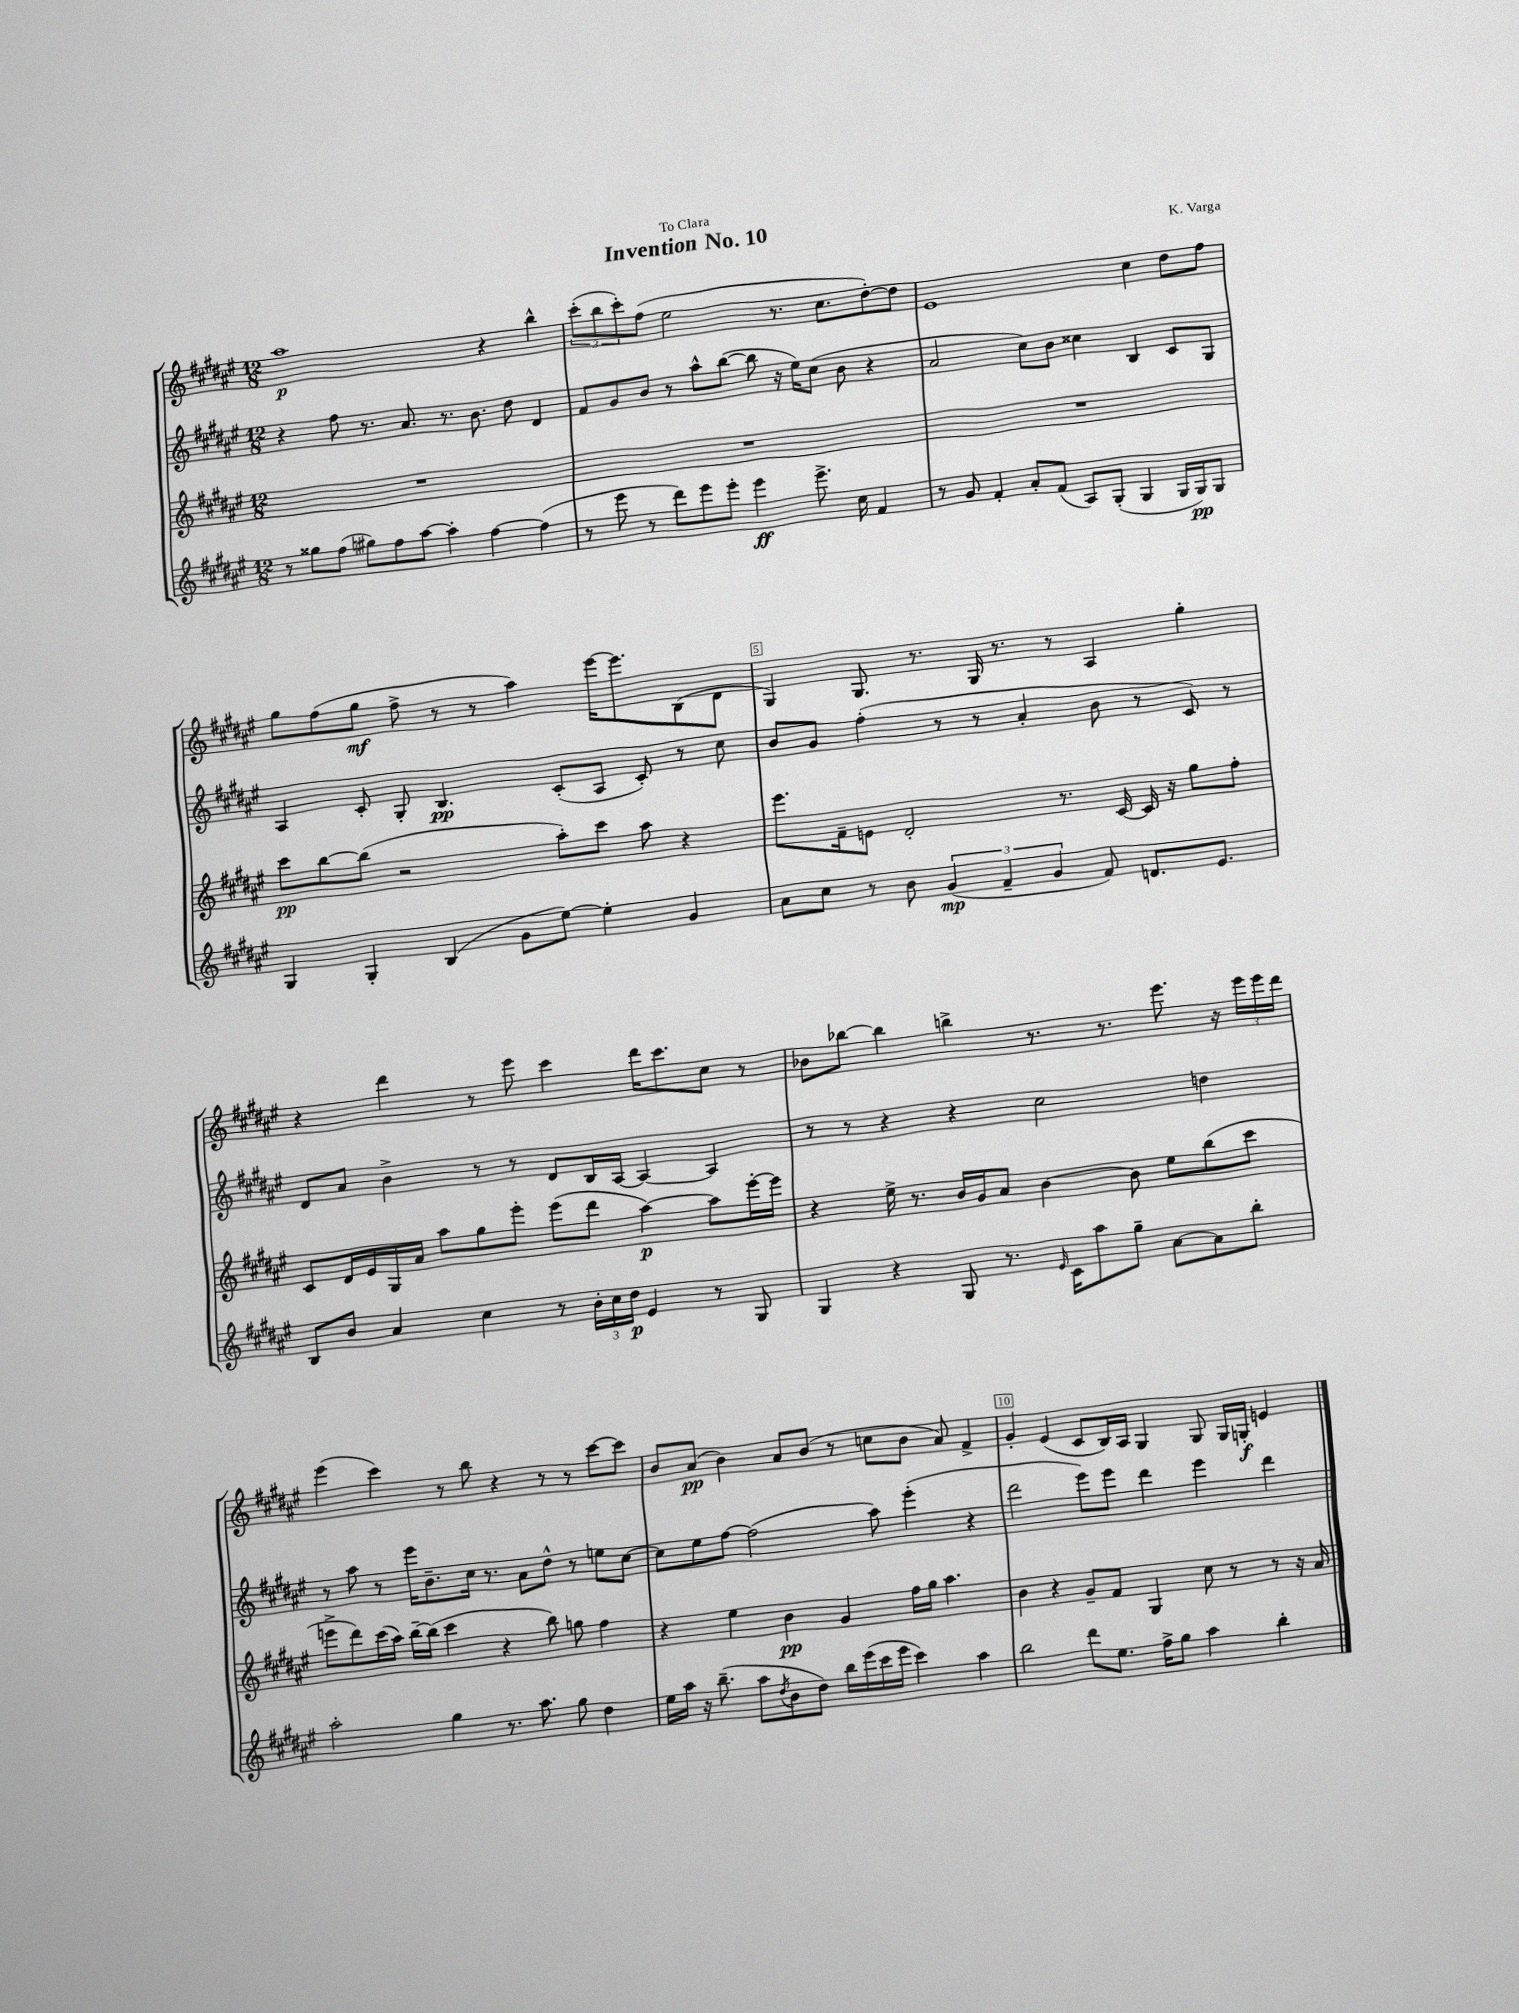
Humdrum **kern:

**kern	**dynam	**kern	**dynam	**kern	**dynam	**kern	**dynam
*part4	*part4	*part3	*part3	*part2	*part2	*part1	*part1
*staff4	*staff4	*staff3	*staff3	*staff2	*staff2	*staff1	*staff1
*clefG2	*	*clefG2	*	*clefG2	*	*clefG2	*
*k[f#c#g#d#a#e#]	*	*k[f#c#g#d#a#e#]	*	*k[f#c#g#d#a#e#]	*	*k[f#c#g#d#a#e#]	*
*M12/8	*	*M12/8	*	*M12/8	*	*M12/8	*
=1	=1	=1	=1	=1	=1	=1	=1
8r	.	1.r	.	4r	.	1aa#	p
8gg##X\L	.	.	.	.	.	.	.
(8ff#\J	.	.	.	8ff#\	.	.	.
8gg#X\L)	.	.	.	8.r	.	.	.
8ff#\	.	.	.	.	.	.	.
.	.	.	.	8.a#/	.	.	.
[8aa#\J	.	.	.	.	.	.	.
4aa#'\]	.	.	.	8.r	.	.	.
.	.	.	.	8.b\	.	.	.
[4ff#\	.	.	.	.	.	4r	.
.	.	.	.	8dd#\	.	.	.
(4ff#\]	.	.	.	4d#/	.	4bb^^\	.
=2	=2	=2	=2	=2	=2	=2	=2
8r	.	1.r	.	8f#/L	.	(12ccc#'\L	.
.	.	.	.	.	.	12bb\	.
8eee#\	.	.	.	8g#/	.	.	.
.	.	.	.	.	.	12ccc#'\)	.
8r	.	.	.	8b/J	.	(8ff#\J	.
8ddd#\L)	.	.	.	8r	.	2ee#\	.
8eee#\	.	.	.	8aa#^^\L	.	.	.
8eee#'\J	.	.	.	([8bb\J	.	.	.
4eee#\	ff	.	.	8bb\]	.	.	.
.	.	.	.	16r	.	8.r	.
.	.	.	.	16ee#\KL)	.	.	.
8.eee#^\	.	.	.	(8cc#\J	.	.	.
.	.	.	.	.	.	8.cc#\L	.
.	.	.	.	8b\	.	.	.
16cc#\	.	.	.	.	.	.	.
4f#/	.	.	.	4r	.	[8dd#'\)	.
.	.	.	.	.	.	8dd#\J]	.
=3	=3	=3	=3	=3	=3	=3	=3
8r	.	1.r	.	2a#/	.	1e#	.
8g#/	.	.	.	.	.	.	.
4f#'/	.	.	.	.	.	.	.
8a#'/L	.	.	.	8cc#\L)	.	.	.
(8f#/J	.	.	.	8b\J	.	.	.
8A#/L)	.	.	.	4cc##X\	.	.	.
(8G#'/J	.	.	.	.	.	.	.
4G#/	.	.	.	4B/	.	4cc#\	.
16G#/LL	.	.	.	8c#/L	.	8dd#\L	.
16G#/J)	pp	.	.	.	.	.	.
8G#/J	.	.	.	8G#/J	.	8ff#\J	.
!!LO:LB:g=z
=4	=4	=4	=4	=4	=4	=4	=4
4G#/	.	8ccc#\L	pp	4A#/	.	8gg#\L	.
.	.	[8bb\	.	.	.	(8ff#\	.
4G#'/	.	(8bb\J]	.	8c#'/	.	8gg#\J	mf
.	.	2r	.	8G#'/	.	8ff#^\	.
(4B/	.	.	.	4.B/	pp	8r	.
.	.	.	.	.	.	8r	.
8g#\L	.	.	.	.	.	4aa#\)	.
[8ee#\J)	.	8aa#'\L)	.	(8c#'/L	.	.	.
4ee#'\]	.	8ccc#\J	.	8A#/J	.	[16eee#\KL	.
.	.	.	.	.	.	8.eee#\]	.
.	.	8aa#\	.	8c#'/)	.	.	.
4g#/	.	4r	.	8r	.	(8B\	.
.	.	.	.	8cc#\	.	8d#\J	.
=5	=5	=5	=5	=5	=5	=5	=5
8a#\L	.	8.eee#\L	.	8b/L	.	4G#/)	.
8cc#\J	.	.	.	8g#/J	.	.	.
.	.	16f#~\k	.	.	.	.	.
8r	.	8en\J	.	(4ff#'\	.	8.G#/	.
8b\	.	2d#'/	.	.	.	.	.
.	.	.	.	.	.	8.r	.
(6g#/	mp	.	.	8r	.	.	.
.	.	.	.	8r	.	16G#/	.
6f#~/	.	.	.	.	.	.	.
.	.	.	.	.	.	8.r	.
.	.	.	.	4a#'/	.	.	.
6g#/	.	.	.	.	.	.	.
.	.	8.r	.	.	.	8r	.
8f#/)	.	.	.	8b\	.	4A#/	.
.	.	[16c#/	.	.	.	.	.
8.dn/L	.	16c#/]	.	8r	.	.	.
.	.	16r	.	.	.	.	.
.	.	8gg#\L	.	8c#/)	.	4gg#'\	.
8.e#/J	.	.	.	.	.	.	.
.	.	8ff#'\J	.	8r	.	.	.
!!LO:LB:g=z
=6	=6	=6	=6	=6	=6	=6	=6
8B/L	.	8c#/L	.	8d#/L	.	4r	.
8b/J	.	16d#/L	.	8a#/J	.	.	.
.	.	16e#/	.	.	.	.	.
4a#/	.	16G#/	.	4b^\	.	4ddd#\	.
.	.	16a#/JJ	.	.	.	.	.
.	.	8aa#\L	.	.	.	.	.
4cc#\	.	8gg#\	.	8r	.	8r	.
.	.	8eee#'\J	.	8r	.	8eee#\	.
8r	.	(8eee#\L	.	8d#/L	.	4ccc#\	.
24b'\LL	.	8ddd#\J	.	16B/L	.	.	.
24cc#\	.	.	.	.	.	.	.
.	.	.	.	[16A#/JJ	.	.	.
24dd#\JJ	p	.	.	.	.	.	.
4e#/	.	[4aa#\)	p	4A#/_	.	16ddd#\KL	.
.	.	.	.	.	.	8.ccc#\	.
8r	.	8aa#\L]	.	4A#/]	.	8cc#\J	.
8G#/	.	[16eee#'\L	.	.	.	8r	.
.	.	16eee#\JJ]	.	.	.	.	.
=7	=7	=7	=7	=7	=7	=7	=7
4G#/	.	4r	.	8r	.	8b-X\L	.
.	.	.	.	8r	.	[8bb-X\J	.
4r	.	16ee#^\	.	4r	.	4bb-\]	.
.	.	8.r	.	.	.	.	.
8G#/	.	16b/LL	.	4r	.	4bbn^\	.
.	.	16g#/J	.	.	.	.	.
8.r	.	8a#/J	.	.	.	.	.
.	.	[4b\	.	2cc#\	.	8.r	.
16qqe#/	.	.	.	.	.	.	.
16c#\KL	.	.	.	.	.	.	.
8aa#\	.	.	.	.	.	.	.
.	.	.	.	.	.	8.r	.
8gg#~\J	.	8b\]	.	.	.	.	.
[8a#\L	.	8ee#\L	.	.	.	8.eee#\	.
8a#\]	.	(8bb\	.	4ddn\	.	.	.
.	.	.	.	.	.	16r	.
8bb'\J	.	8ccc#\J	.	.	.	24eee#\LL	.
.	.	.	.	.	.	24eee#\	.
.	.	.	.	.	.	24ddd#\JJ	.
!!LO:LB:g=z
=8	=8	=8	=8	=8	=8	=8	=8
2aa#'\	.	8eeen^\L	.	8r	.	(4eee#\	.
.	.	8ddd#\)	.	8aa#\	.	.	.
.	.	(16ccc#\L	.	8r	.	4ccc#\)	.
.	.	16aa#\JJ)	.	.	.	.	.
.	.	[16bb~\LL	.	16eee#\KL	.	.	.
.	.	(16bb\JJ]	.	8.b~\	.	.	.
4gg#\	.	4ccc#\	.	.	.	8r	.
.	.	.	.	16cc#\Jk	.	8bb\	.
.	.	.	.	8.r	.	.	.
8.r	.	4r	.	.	.	4r	.
.	.	.	.	8a#\L	.	.	.
8.aa#\	.	.	.	.	.	.	.
.	.	8bb\)	.	8dd#^^\J	.	8r	.
8gg#\	.	8ggn\	.	8r	.	8r	.
4dd#\	.	4ff#\	.	8een\L	.	[8ccc#\L	.
.	.	.	.	[8cc#\J	.	8ccc#\J]	.
=9	=9	=9	=9	=9	=9	=9	=9
16ee#\LL	.	4r	.	8cc#\L]	.	8b/L	.
16aa#\JJ	.	.	.	.	.	.	.
16r	.	.	.	8ee#\	.	(8a#/J	pp
(8.bb~\	.	.	.	.	.	.	.
.	.	4ee#\	.	[8ff#\J	.	4b\)	.
8aa#\L	.	.	.	(2ff#\]	.	.	.
8qdd#/	.	.	.	.	.	.	.
8b\	.	4b\	pp	.	.	8a#/L	.
8dd#\J)	.	.	.	.	.	(8b/J	.
16bb\LL	.	4g#/	.	.	.	8r	.
(16eee#\	.	.	.	.	.	.	.
16ccc#\	.	.	.	8aa#\)	.	8ccn\L	.
16eee#\JJ	.	.	.	.	.	.	.
4ccc#\)	.	16ff#\LL	.	(4eee#'\	.	8b\J	.
.	.	16gg#\JJ	.	.	.	.	.
.	.	4.aa#\	.	.	.	8a#/)	.
4aa#\	.	.	.	4r	.	4f#^/	.
=10	=10	=10	=10	=10	=10	=10	=10
2bb\	.	4b\	.	2ddd#\	.	4g#'/	.
.	.	4r	.	.	.	(4e#/	.
8ddd#\L	.	8g#~/L	.	8eee#\L)	.	8c#/L	.
8.ee#\J	.	8f#/J	.	8eee#\J	.	16B/L)	.
.	.	.	.	.	.	16A#/JJ	.
.	.	4G#/	.	4ddd#\	.	4G#/	.
16ff#^\KL	.	.	.	.	.	.	.
8gg#\J	.	.	.	.	.	.	.
4aa#\	.	8cc#\	.	4eee#\	.	8G#/	.
.	.	8r	.	.	.	16G#/LL	.
.	.	.	.	.	.	16Gn'/JJ	f
4bb'\	.	8r	.	4ddd#\	.	4en/	.
.	.	16r	.	.	.	.	.
.	.	16a#/	.	.	.	.	.
==	==	==	==	==	==	==	==
*-	*-	*-	*-	*-	*-	*-	*-
